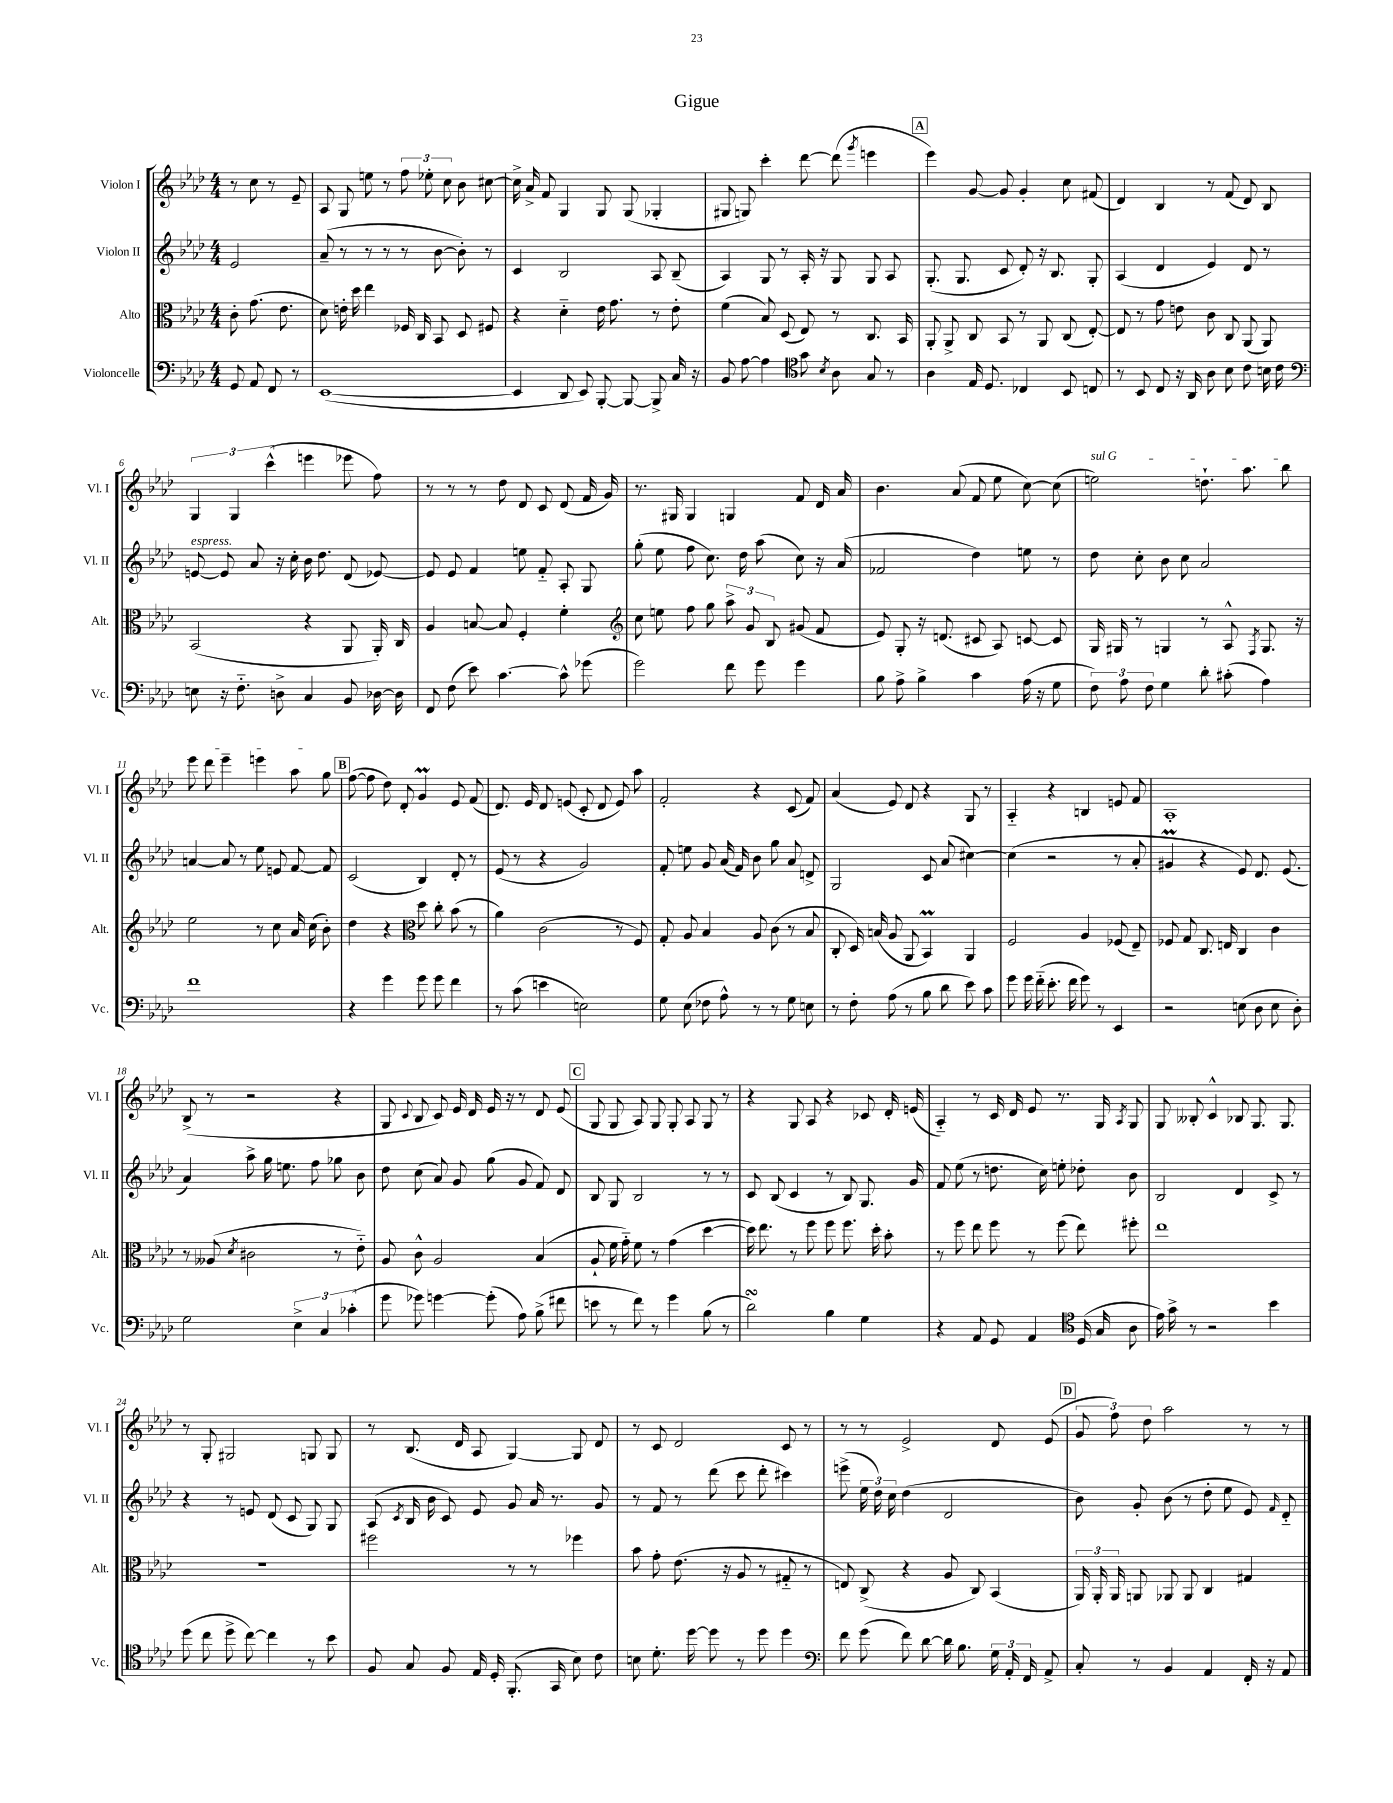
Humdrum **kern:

**kern	**kern	**kern	**kern
*staff4	*staff3	*staff2	*staff1
*clefF4	*clefC3	*clefG2	*clefG2
*k[b-e-a-d-]	*k[b-e-a-d-]	*k[b-e-a-d-]	*k[b-e-a-d-]
*M4/4	*M4/4	*M4/4	*M4/4
8GG	8c'	2e-	8r
8AA-	(8.g	.	8cc
8FF	.	.	8r
.	8.e-	.	.
8r	.	.	8e-~
=	=	=	=
([1EE-	8d-)	(8a-~	8A-
.	16e'	8r	8G
.	16dd-	.	.
.	4ee-	8r	8ee
.	.	8r	8r
.	16F-	8r	12ff
.	16C	.	.
.	.	.	12ee-'
.	8BB-	[8b-	.
.	.	.	12cc
.	8D-	8b-'])	8b-
.	8F#	8r	[8cc#
=	=	=	=
4EE-]	4r	4c	16cc#^]
.	.	.	16a-^
.	.	.	8f
8DD-	4d-'~	2B-	4G
8EE-)	.	.	.
[8BBB-'	16e-	.	8G
.	8.g	.	.
8BBB-_	.	.	(8G
8BBB-^]	8r	8A-	4G-'
16C	8e-'	(8B-~	.
16r	.	.	.
=	=	=	=
8BB-	(4f	4A-)	8G#
[8A-	.	.	8G)
4A-]	8B-)	8G	4ccc'
.	(8D-	8r	.
*clefC4	*	*	*
8g	8E-)	16A-'	[8ddd-
.	.	16r	.
8qB-	.	.	.
8A-	8r	8G	(8ddd-]
.	.	.	8qggg
8G	8.C	8G	4eee
8r	.	8A-	.
.	16BB-	.	.
=	=	=	=
4A-	8AA-'	(8.G'	4eee-)
.	8AA-^	.	.
.	.	8.G	.
16E-	8C	.	[8g
8.D-	.	.	.
.	8BB-	8c	8g]
4C-	8r	8d-')	4g'
.	8AA-	16r	.
.	.	8.B-	.
8BB-	(8C	.	8cc
8C	[8E-')	8G'	(8f#
=	=	=	=
8r	8E-]	(4A-	4d-)
8BB-	8r	.	.
8C	8g	4d-	4B-
16r	8e	.	.
16AA-	.	.	.
8A-	8c	4e-)	8r
8B-	8C	.	(8f
8c	(8AA-	8d-	8d-)
16B	8AA-)	8r	8B-
16c	.	.	.
=	=	=	=
*clefF4	*	*	*
8E	(2BB-	[8e	6G
16r	.	8e]	.
.	.	.	6G
8.F'~	.	.	.
.	.	8a-	.
.	.	.	(6ccc^^
8D^	.	16r	.
.	.	16cc'	.
4C	4r	16b-	4eee
.	.	8.dd-	.
8BB-	8AA-	(8d-	8eee-
[16D-	16AA-')	[8e-)	8ff)
16D-]	16C	.	.
=	=	=	=
8FF	4A-	8e-]	8r
(8F	.	8e-	8r
8e-)	[8B	4f	8r
[4.c	8B]	.	8dd-
.	4F'	8ee	8d-
.	.	8f'~	8c
8c^^]	4f'	8A-'	(8d-
(8g-	.	8G	16f
.	.	.	16g)
=	=	=	=
*	*clefG2	*	*
2g)	8cc	(8gg'	8.r
.	8ee	8ee-	.
.	.	.	16G#
.	8ff	8ff	4G#
.	8gg	8.cc)	.
8f	12aa-^	.	4G
.	.	16dd-	.
.	12g	.	.
8g	.	(8aa-	.
.	12B-	.	.
4g	(8g#	8cc)	8f
.	8f	16r	16d-
.	.	(16a-	16a-
=	=	=	=
8B-	8e-)	2f-	4.b-
8A-^	8G'	.	.
4B-^	16r	.	.
.	(8.d	.	.
.	.	.	(8a-
4c	8c#	4dd-)	8f
.	8A-)	.	8ee-
(16A-	[8c	8ee	[8cc)
16r	.	.	.
8G	8c]	8r	(8cc]
=	=	=	=
12F)	16G	8dd-	2ee)
.	16G#	.	.
12A-	.	.	.
.	8r	8cc'	.
12F	.	.	.
4G	4G	8b-	.
.	.	8cc	.
8d-'	8r	2a-	8.dd`
(8c#'	8A-^^	.	.
.	.	.	8.aa-
.	8qF	.	.
4A-)	8.G	.	.
.	.	.	8bb-
.	16r	.	.
=	=	=	=
1f	2ee-	[4a	8eee-
.	.	.	8ddd-
.	.	8a]	4eee-~
.	.	8r	.
.	8r	8ee-	4eee
.	8cc	8e	.
.	16a-	[8f	8aa-
.	(16cc	.	.
.	8b-')	8f]	8gg
=	=	=	=
4r	4dd-	(2c	([8ff
.	.	.	8ff]
4g	4r	.	8dd-)
.	.	.	8d-'
*	*clefC3	*	*
8g	8dd-	4B-)	4g
8g	8cc'	.	.
4f	(8b-	8d-'	8e-
.	8r	8r	(8f
=	=	=	=
8r	4a-)	(8e-	8.d-)
(8c	.	8r	.
.	.	.	16e-
4e	(2c	4r	8d-
.	.	.	(8e
2E)	.	2g)	8c'
.	.	.	8d-
.	8r	.	8e)
.	8F)	.	8aa-
=	=	=	=
8G	8G'	8f'	2f'
(8E-	8A-	8ee	.
8F-	4B-	8g	.
8A-^^)	.	(16a-	.
.	.	16f)	.
8r	8A-	8b-	4r
8r	(8c	8gg	.
8G	8r	8a-	(8c
8E	8B-	8d^	8f)
=	=	=	=
8r	8C'	2G	(4a-
8F'	16D-)	.	.
.	(16B	.	.
(8A-	8A-	.	8e-)
8r	8AA-	.	8d-
8B-	4BB-)	8c	4r
8d-	.	(8a-	.
8e-)	4AA-	[4cc#)	8G
8c	.	.	8r
=	=	=	=
8g	2F	(4cc#]	4A-'~
16g	.	.	.
(16f'~	.	.	.
8.e-'	.	2r	4r
16f	.	.	.
8g)	4A-	.	4B
8r	.	.	.
4EE-	(8F-	8r	8e
.	8E-~)	8a-'	8f
=	=	=	=
2r	8F-	4g#	1A-'
.	8G	.	.
.	8.C	4r	.
.	16E	.	.
(8E	4C	8e-)	.
8D-	.	8.d-	.
8E	4c	.	.
.	.	(8.e-	.
8D-')	.	.	.
=	=	=	=
2G	8r	4a-)	(8B-^
.	(8A--	.	8r
.	8qd-	.	.
.	2c#	8aa-^	2r
.	.	16gg	.
.	.	8.ee	.
6E-^	.	.	.
.	.	8ff	.
6C	.	.	.
.	8r	8gg-	4r
(6c-'	.	.	.
.	8e-'~)	8b-	.
=	=	=	=
8g	8A-	8dd-	8G
.	.	.	8qqc
8g-)	8c^^	(8cc	8B-
[4g	2A-	8a-)	8c)
.	.	8g	16e-
.	.	.	16d-
(8g']	.	(8gg	16e-
.	.	.	16r
8A-)	.	8g	8r
(8B-^	(4B-	8f)	8d-
8f#	.	8d-	(8e-
=	=	=	=
8e	8A-`	8B-	8G
8r	16f	8G	8G
.	16g'~)	.	.
8f)	8f	2B-	8A-)
8r	8r	.	8G
4g	(4g	.	8G'
.	.	.	8A-
(8B-	[4dd-	8r	8G
8r	.	8r	8r
=	=	=	=
2d-)	16dd-])	8c	4r
.	8.ee-	.	.
.	.	(8B-	.
.	8r	4c	8G
.	8ff	.	8A-
4B-	8ff	8r	4r
.	8.ff	8B-)	.
4G	.	8.G	8c-
.	16dd-'	.	.
.	8b-'	.	16d-'
.	.	16g	(16e
=	=	=	=
4r	8r	8f	4A-'~)
.	8ff	(8ee-	.
8AA-	8ee-	8r	8r
8GG	8ff	8.dd	16c
.	.	.	16d-
4AA-	8r	.	8e-
.	.	16cc)	.
.	(8ff	8ee'	8.r
*clefC4	*	*	*
(16D-	8ee-)	8dd-'	.
16G	.	.	16G
.	.	.	8qA-
8A-	8ff#'	8b-	8G
=	=	=	=
16e-)	1ee-	2B-	8G
16g^	.	.	.
8r	.	.	8B--'
2r	.	.	4c^^
.	.	4d-	8B-
.	.	.	8.G
4b-	.	8c^	.
.	.	.	8.G
.	.	8r	.
=	=	=	=
(8dd-	1r	4r	8r
8cc	.	.	8G'
8dd-^	.	8r	2G#
[8cc)	.	8e	.
4cc]	.	(8d-	.
.	.	8c	.
8r	.	8G)	8G
8b-	.	8G	8G
=	=	=	=
8F	2ff#	(8A-	8r
.	.	8qc	.
8G	.	16B-	(8.B-
.	.	16b-	.
8F	.	8c)	.
.	.	.	16d-
16E-	.	8e-	8A-
16D-'	.	.	.
(8.FF'	8r	8g	[4G)
.	8r	16a-	.
16GG	.	8.r	.
8B-)	4ff-	.	8G]
8c	.	8g	8d-
=	=	=	=
8B	8b-	8r	8r
8.d-'	8g'	8f	8c
.	(8.e-	8r	2d-
[16dd-	.	.	.
8dd-]	.	(8ddd-	.
.	16r	.	.
8r	8A-	8ccc	.
8dd-	8r	8ddd-'	.
4dd-	8G#'~	4ccc#)	8c
.	8r	.	8r
=	=	=	=
*clefF4	*	*	*
8f	8E)	(8eee^	8r
(8g	(8C^	24ee-	8r
.	.	24dd-)	.
.	.	24cc	.
8f)	4r	(4dd-	2e-^
[8d-	.	.	.
16d-]	8A-	2d-	.
8.B-	.	.	.
.	8C)	.	.
24G	(4BB-	.	8d-
24AA-'	.	.	.
24FF	.	.	.
8AA-^	.	.	(8e-
=	=	=	=
8C'	24AA-)	8b-)	12g
.	24AA-'	.	.
.	24AA-	.	12ff)
8r	8AA	8g'	.
.	.	.	12dd-
4BB-	8AA-	(8b-	2aa-
.	8AA-	8r	.
4AA-	4C	8dd-'	.
.	.	8ee-	.
16FF'	4G#	8e-)	8r
16r	.	.	.
.	.	16qqf	.
8AA-	.	8d-'~	8r
==	==	==	==
*-	*-	*-	*-
